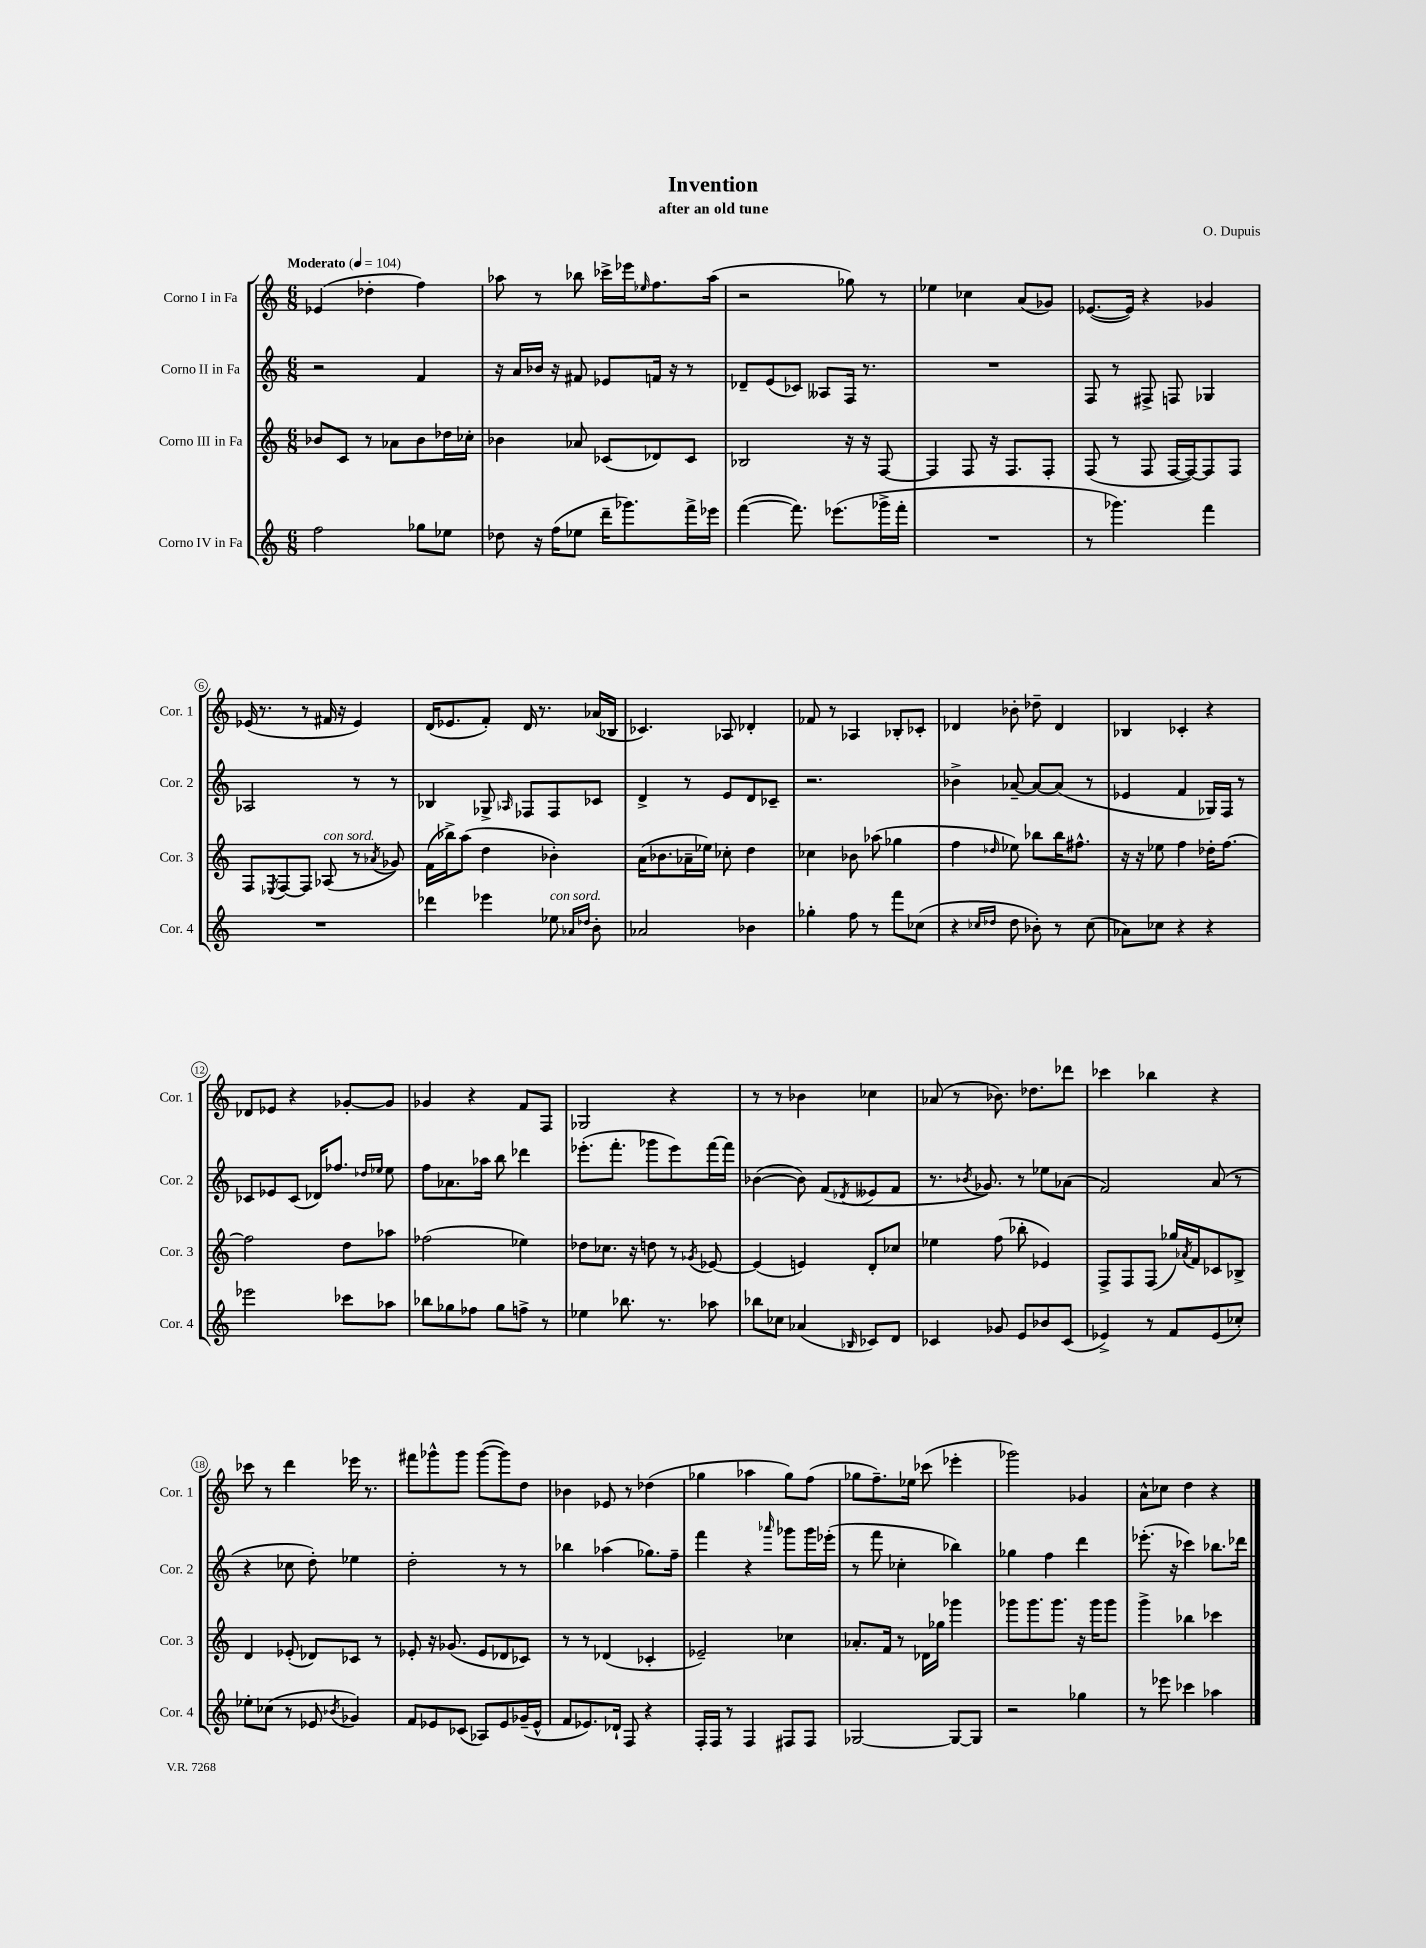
\header { title = "Invention" composer = "O. Dupuis" subtitle = "after an old tune" }
<<
\new StaffGroup <<
\new Staff = "s0" \with { instrumentName = "Corno I in Fa" shortInstrumentName = "Cor. 1" } {
    \clef treble \key c \major \numericTimeSignature \time 6/8 \tempo "Moderato" 4 = 104
    ees'4( des''4-. f''4) |
    aes''8 r8 bes''8 ces'''16-> ees'''16 \grace { ees''16 } f''8. aes''16( |
    r2 ges''8) r8 |
    ees''4 ces''4 a'8( ges'8) |
    ees'8.~( ees'16) r4 ges'4 |
    ees'16( r8. r8 fis'16 r16 ees'4) |
    d'16( ees'8. f'8-.) d'16 r8. aes'16( bes16 |
    ces'4.) aes8 des'4-. |
    fes'8 r8 aes4 bes8-. ces'8-. |
    des'4 bes'8-. des''8-- des'4 |
    bes4 ces'4-. r4 |
    des'8 ees'8 r4 ges'8~-. ges'8 |
    ges'4 r4 f'8 f8 |
    ges2 r4 |
    r8 r8 bes'4 ces''4 |
    aes'8( r8 bes'8.) des''8. des'''8 |
    ces'''4 bes''4 r4 |
    ces'''8 r8 d'''4 ees'''16 r8. |
    fis'''8 ges'''8-^ ges'''8 ges'''8~( ges'''8) d''8 |
    bes'4 ees'8 r8 des''4( |
    ges''4 aes''4 ges''8) f''8( |
    ges''8 f''8.--) ees''16 ces'''8( ees'''4-. |
    ges'''2) ges'4 |
    a'8-^ ces''8 d''4 r4 \bar "|." |
}
\new Staff = "s1" \with { instrumentName = "Corno II in Fa" shortInstrumentName = "Cor. 2" } {
    \clef treble \key c \major \numericTimeSignature \time 6/8
    r2 f'4 |
    r16 a'16 bes'16 r16 fis'8 ees'8 f'16 r16 r8 |
    des'8-- e'8( ces'8) aeses8 f16 r8. |
    R2. |
    f8 r8 fis8-> f8 ges4 |
    aes2 r8 r8 |
    bes4 ges8-> \grace { aes16 } fes8 fes8 ces'8 |
    d'4-> r8 e'8 d'8 ces'8-- |
    r2. |
    bes'4-> aes'8~-- aes'8~ aes'8( r8 |
    ees'4 f'4 ges16) f16 r8 |
    ces'8 ees'8 ces'8( des'16) fes''8. \grace { des''16 ees''16 } ees''8 |
    f''8 aes'8. aes''16 b''8 des'''4 |
    ees'''8.-.( f'''8.-. ges'''8 ees'''8) f'''16~ f'''16 |
    bes'4~( bes'8) f'8( \acciaccatura { des'8 } eeses'8 f'8 |
    r8. \acciaccatura { bes'8 } ges'8.) r8 ees''8 aes'8( |
    f'2) a'8( r8 |
    r4 ces''8 d''8-.) ees''4 |
    d''2-. r8 r8 |
    bes''4 aes''4( ges''8.) f''16-- |
    f'''4 r4 \grace { aes'''16 } ges'''8 ges'''16 ees'''16-.( |
    r8 f'''8 ces''4-. bes''4) |
    ges''4 f''4 d'''4 |
    ees'''8.-.( r16 ces'''4) bes''8. des'''16 \bar "|." |
}
\new Staff = "s2" \with { instrumentName = "Corno III in Fa" shortInstrumentName = "Cor. 3" } {
    \clef treble \key c \major \numericTimeSignature \time 6/8
    bes'8 c'8 r8 aes'8 bes'8 des''16 ces''16-. |
    bes'4 aes'8 ces'8( des'8) ces'8 |
    bes2 r16 r16 f8~ |
    f4 f8 r16 f8. f8-. |
    f8( r8 f8 f16~ f16~) f8 f8 |
    f8 \acciaccatura { ees8 } f8~ f8 aes8^\markup { \italic "con sord." }( r8 \acciaccatura { aes'8 } ges'8) |
    f'16( bes''16->) a''8( d''4 bes'4-.) |
    a'16( bes'8. aes'16-- ees''16) ces''8-. d''4 |
    ces''4 bes'8 aes''8( ges''4 |
    f''4 \grace { des''16 } ees''8) bes''8 bes''16 fis''8.-^ |
    r16 r16 ees''8 f''4 des''16-. f''8.~ |
    f''2 d''8 aes''8 |
    fes''2( ees''4) |
    des''8 ces''8. r16 d''8 r8 \acciaccatura { ges'8 } ees'8~ |
    ees'4( e'4) d'8-. ces''8 |
    ees''4 f''8( bes''8-. ees'4) |
    f8-> f8 f8( ges''16) \acciaccatura { aes'8 } f'16 ces'8 bes8-> |
    d'4 ees'8-.( des'8) ces'8 r8 |
    ees'8-. r16 ges'8.( ees'8 des'8 ces'8) |
    r8 r8 des'4( ces'4-. |
    ees'2--) ces''4 |
    aes'8.-. f'16 r8 des'16 ges''16 ges'''4 |
    ges'''8 ges'''8. ges'''8. r16 ges'''16 ges'''8 |
    g'''4-> bes''4 ces'''4 \bar "|." |
}
\new Staff = "s3" \with { instrumentName = "Corno IV in Fa" shortInstrumentName = "Cor. 4" } {
    \clef treble \key c \major \numericTimeSignature \time 6/8
    f''2 ges''8 ees''8 |
    des''8 r16 f''16( ees''8 d'''16-- ges'''8.) f'''16-> ees'''16 |
    f'''4~( f'''8.) ees'''8.( ges'''16-> f'''16-. |
    R2. |
    r8 ges'''4.) f'''4 |
    R2. |
    des'''4 ees'''4 ees''8^\markup { \italic "con sord." } \grace { aes'16 des''16 } b'8-. |
    aes'2 bes'4 |
    ges''4-. f''8 r8 f'''8 ces''8( |
    r4 \grace { ces''16 des''16 } des''8 bes'8-.) r8 ces''8( |
    aes'8) ces''8 r4 r4 |
    ees'''2 ces'''8 aes''8 |
    bes''8 ges''8 fes''8 ges''8 f''8-> r8 |
    ees''4 bes''8. r8. aes''8 |
    bes''8 ces''8 aes'4( \grace { bes16 } ces'8) d'8 |
    ces'4 ges'8 e'8 bes'8 ces'8( |
    ees'4->) r8 f'8 ees'8( ces''8-.) |
    ees''8-. ces''8( r8 ees'8 \acciaccatura { bes'8 } ges'4) |
    f'8 ees'8 ces'8( aes8) ees'8 ges'16--( ees'16-^ |
    f'8 ees'8.) des'16-! f8 r4 |
    f16-. f16 r8 f4 fis8 fis8 |
    ges2~ ges8~ ges8 |
    r2 ges''4 |
    r8 ees'''8 ces'''4 aes''4 \bar "|." |
}
>>
>>
\layout { \context { \Score \override BarNumber.stencil = #(make-stencil-circler 0.1 0.3 ly:text-interface::print) } }
